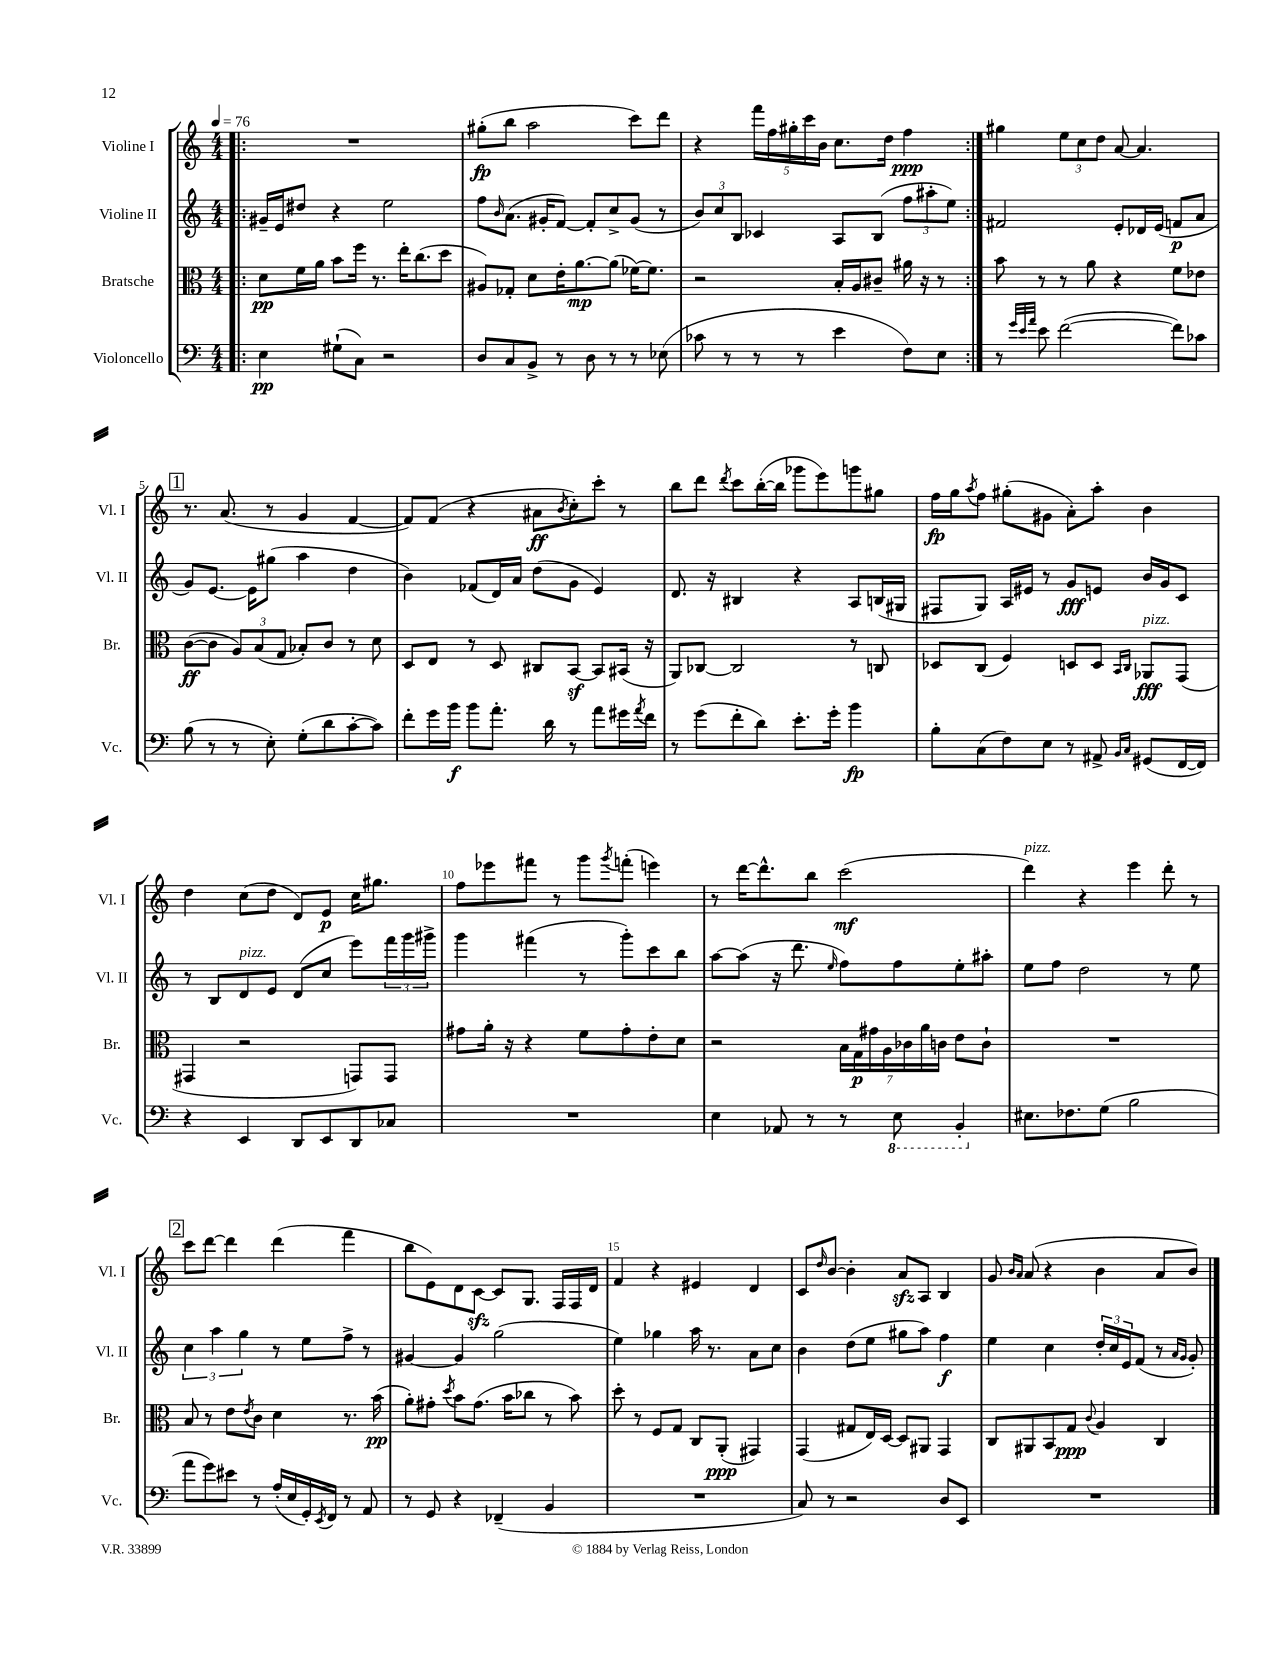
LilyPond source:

<<
\new StaffGroup <<
\new Staff = "s0" \with { instrumentName = "Violine I" shortInstrumentName = "Vl. I" } {
    \clef treble \key c \major \numericTimeSignature \time 4/4 \tempo 4 = 76
    \repeat volta 2 { \bar ".|:" R1 |
    gis''8-.\fp( b''8 a''2 c'''8) d'''8 |
    r4 \tuplet 5/4 { f'''16 f''16 gis''16-. c'''16 b'16 } c''8. d''16 f''4\ppp | }
    gis''4 \tuplet 3/2 { e''8 c''8 d''8 } a'8~ a'4. |
    \mark \markup { \box "1" } r8. a'8.( r8 g'4 f'4~ |
    f'8) f'8( r4 ais'8\ff \acciaccatura { b'8 } c''8-.) c'''8-. r8 |
    b''8 d'''8 \acciaccatura { d'''8 } c'''8 b''16~-.( b''16 ges'''8 e'''8) g'''8 gis''8 |
    f''16\fp g''16 \acciaccatura { a''8 } f''8 gis''8-.( gis'8 a'8-.) a''8-. b'4 |
    d''4 c''8( d''8 d'8) e'8\p c''16 gis''8. |
    f''8 ees'''8 fis'''8 r8 g'''8 \acciaccatura { g'''8 } f'''8-.( e'''4) |
    r8 d'''16~ d'''8.-^ b''8 c'''2\mf( |
    d'''4^\markup { \italic "pizz." }) r4 e'''4 d'''8-. r8 |
    \mark \markup { \box "2" } c'''8 d'''8~ d'''4 d'''4( f'''4 |
    b''8 e'8) d'8 c'8~\sfz c'8 g8. f16 f16 d'16 |
    f'4 r4 eis'4 d'4 |
    c'8 \grace { d''16 } b'8~ b'4-. a'8\sfz a8 b4 |
    g'8 \grace { b'16 a'16 } a'8( r4 b'4 a'8 b'8) \bar "|." |
}
\new Staff = "s1" \with { instrumentName = "Violine II" shortInstrumentName = "Vl. II" } {
    \clef treble \key c \major \numericTimeSignature \time 4/4
    \repeat volta 2 { \bar ".|:" gis'16-- e'16 dis''8 r4 e''2 |
    f''8 \grace { b'16 } a'8.( gis'16-. f'8~) f'8-. c''8-> gis'8( r8 |
    \tuplet 3/2 { b'8) c''8 b8 } ces'4 a8 b8( \tuplet 3/2 { f''8 ais''8-. e''8) } | }
    fis'2 e'8-. des'16 e'16( f'8\p a'8 |
    \mark \markup { \box "1" } g'8) e'8.~ e'16 gis''8( a''4 d''4 |
    b'4) fes'8( d'16) a'16 d''8( g'8 e'4) |
    d'8. r16 bis4 r4 a8 b16( gis16 |
    fis8 g8) a16 eis'16 r8 g'8\fff e'8 b'16 g'16 c'8 |
    r8 b8 d'8^\markup { \italic "pizz." } e'8 d'8( c''8 e'''8) \tuplet 3/2 { f'''16 g'''16 gis'''16-> } |
    g'''4 fis'''4( r8 g'''8-.) c'''8 b''8 |
    a''8~ a''8( r16 d'''8. \grace { e''16 } f''8) f''8 e''8-. ais''8-. |
    e''8 f''8 d''2 r8 e''8 |
    \mark \markup { \box "2" } \tuplet 3/2 { c''4 a''4 g''4 } r8 e''8 f''8-> r8 |
    gis'4~ gis'4 g''2( |
    e''4) ges''4 a''16 r8. a'8 c''8 |
    b'4 d''8( e''8 gis''8 a''8) f''4\f |
    e''4 c''4 \tuplet 3/2 { d''16-. c''16 e'16 } f'8( r8 \grace { a'16 g'16 } g'8-.) \bar "|." |
}
\new Staff = "s2" \with { instrumentName = "Bratsche" shortInstrumentName = "Br." } {
    \clef alto \key c \major \numericTimeSignature \time 4/4
    \repeat volta 2 { \bar ".|:" d'8\pp f'16 a'16 b'8 f''16 r8. e''16-. c''8.( d''8 |
    ais8) ges8-. d'8 e'16-. a'8.~\mp a'8( fes'16~) fes'8. |
    r2 b16-. a16 cis'8-- ais'16 r16 r8 | }
    b'8 r8 r8 a'8 r4 f'8 ees'8 |
    \mark \markup { \box "1" } c'8~\ff( c'8 \tuplet 3/2 { a8) b8( g8 } bes8-.) c'8 r8 d'8 |
    d8 e8 r8 d8 cis8 b,8~\sf b,8 bis,16( r16 |
    a,8) ces8~ ces2 r8 c8 |
    des8 c8( f4) d8 d8 \grace { b,16 c16 } aes,8\fff^\markup { \italic "pizz." } g,8( |
    gis,4 r2 g,8) g,8 |
    gis'8 a'16-. r16 r4 f'8 gis'8-. e'8-. d'8 |
    r2 \tuplet 7/4 { b16 g16\p gis'16 a16 ces'16 a'16 c'16 } e'8 c'8-! |
    R1 |
    \mark \markup { \box "2" } b8 r8 e'8 \acciaccatura { e'8 } c'8 d'4 r8. b'16\pp( |
    a'8-.) gis'8-. \acciaccatura { d''8 } b'8 gis'8.( b'16 ces''8 r8 b'8) |
    d''8-. r8 f8 g8 c8 a,8-.\ppp( gis,4) |
    g,4( gis8 e16) d16~ d8 ais,8 g,4 |
    c8 ais,8 b,8 g8\ppp \appoggiatura { c'8 } a4 c4 \bar "|." |
}
\new Staff = "s3" \with { instrumentName = "Violoncello" shortInstrumentName = "Vc." } {
    \clef bass \key c \major \numericTimeSignature \time 4/4
    \repeat volta 2 { \bar ".|:" e4\pp gis8-!( c8) r2 |
    d8 c8 b,8-> r8 d8 r8 r8 ees8( |
    ces'8 r8 r8 r8 e'4 f8) e8 | }
    r8 \grace { g'32 e'32 a'32 } e'8 f'2~( f'8) ces'8 |
    \mark \markup { \box "1" } b8( r8 r8 e8-.) g8-.( d'8 c'8~-. c'8) |
    f'8-. g'16 b'16\f b'8 a'8.-. d'16 r8 a'8 gis'16 \acciaccatura { a'8 } f'16 |
    r8 g'8( f'8-. d'8) e'8.-. g'16-. b'4\fp |
    b8-. c8( f8) e8 r8 ais,8-> \grace { b,16 c16 } gis,8( f,16~ f,16) |
    r4 e,4 d,8 e,8 d,8 ces8 |
    R1 |
    e4 aes,8 r8 r8 \ottava #-1 e,8 b,,4-. \ottava #0 |
    eis8. fes8. g8( b2 |
    \mark \markup { \box "2" } a'8 g'8) eis'8 r8 a16-.( e16 g,16-.) \acciaccatura { e,8 } f,16 r8 a,8 |
    r8 g,8 r4 fes,4--( b,4 |
    R1 |
    c8) r8 r2 d8 e,8 |
    R1 \bar "|." |
}
>>
>>
\layout { \context { \Score \override BarNumber.break-visibility = ##(#f #t #t) barNumberVisibility = #(every-nth-bar-number-visible 5) } }
